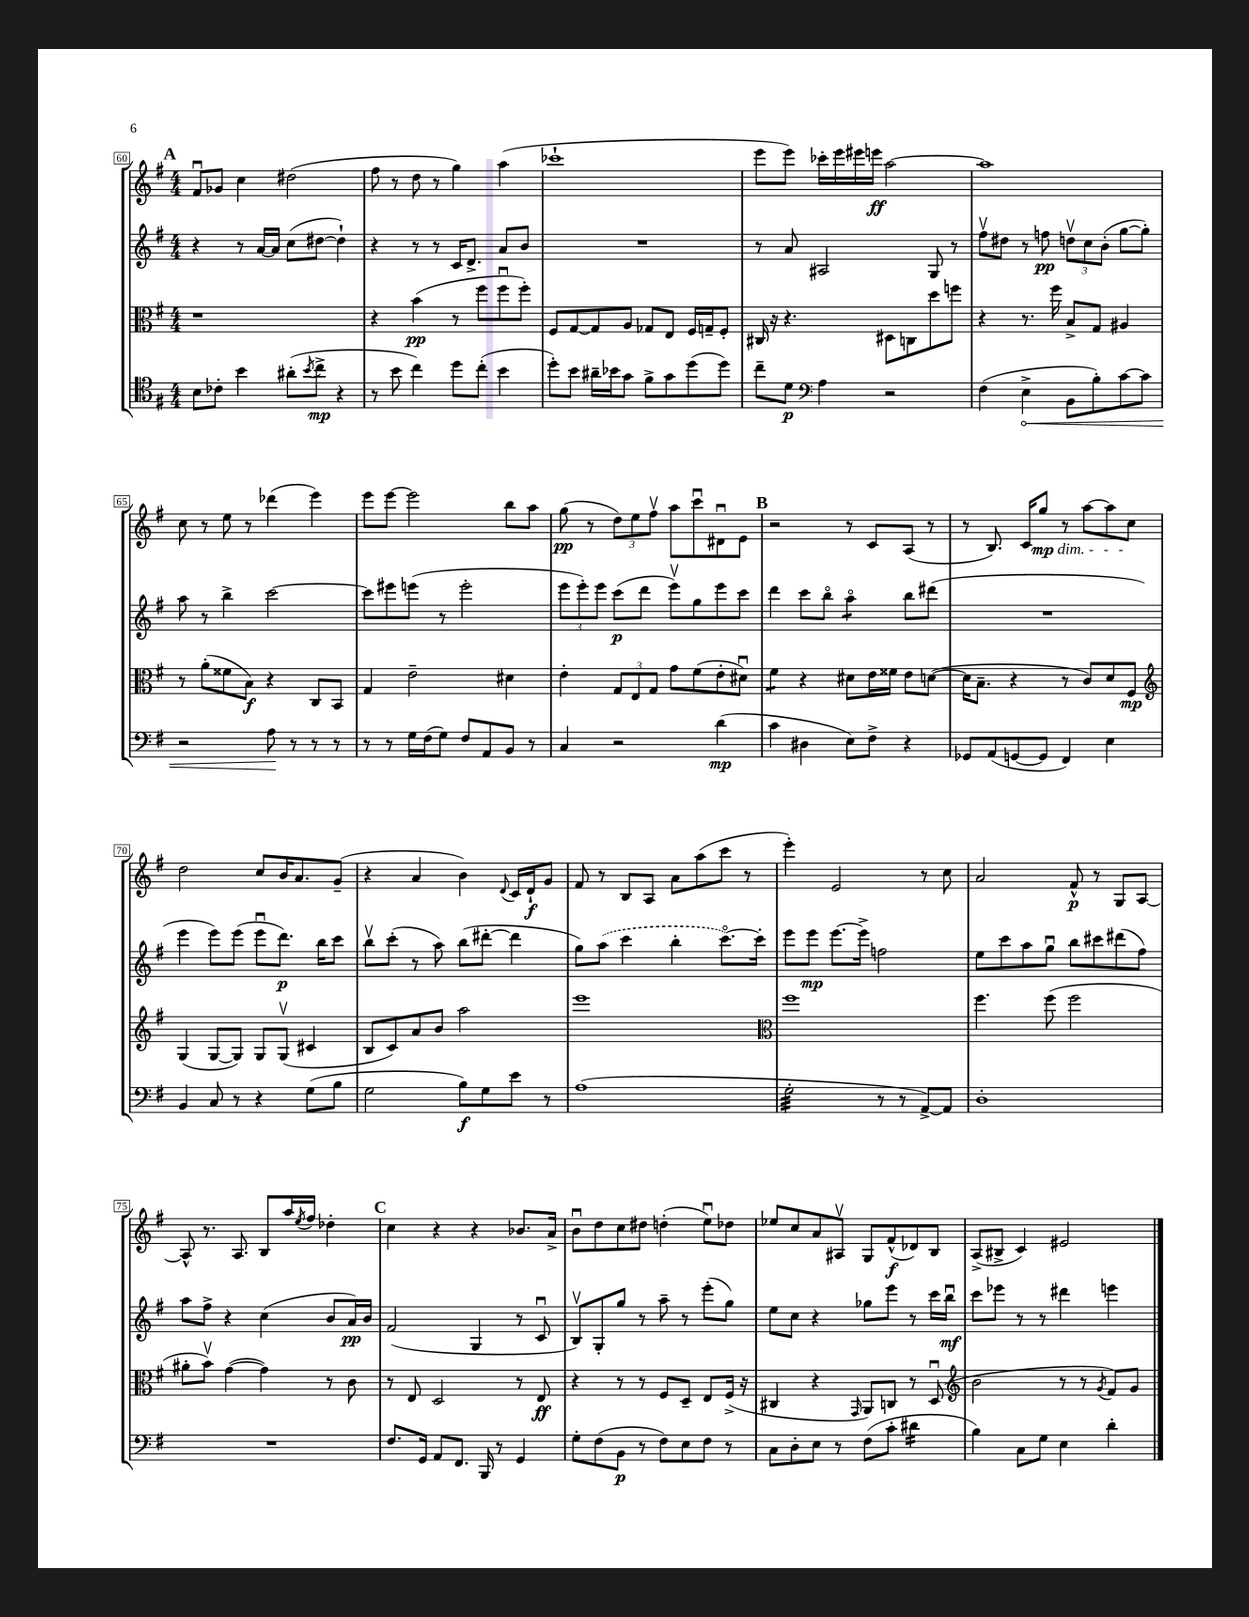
<<
\new StaffGroup <<
\new Staff = "s0" {
    \clef treble \key g \major \numericTimeSignature \time 4/4
    \mark \markup { \bold "A" } fis'8\downbow ges'8 c''4 dis''2( |
    fis''8 r8 d''8 r8 g''4) a''4( |
    ces'''1-! |
    e'''8 e'''8) ces'''16-. e'''16 eis'''16 e'''16\ff a''2~ |
    a''1 |
    c''8 r8 e''8 r8 des'''4( e'''4) |
    e'''8 e'''8~ e'''2 b''8 a''8 |
    g''8\pp( r8 \tuplet 3/2 { d''8) e''8 fis''8\upbow } a''8 c'''8\downbow dis'8\downbow e'8 |
    \mark \markup { \bold "B" } r2 r8 c'8 a8( r8 |
    r8 b8.) c'16 g''8\mp\dim r8 a''8~ a''8 c''8\! |
    d''2 c''8 b'16 a'8. g'8--( |
    r4 a'4 b'4) \appoggiatura { d'8 } c'16 d'16-!\f g'8 |
    fis'8 r8 b8 a8 a'8 a''8( c'''8 r8 |
    e'''4-.) e'2 r8 c''8 |
    a'2 fis'8-^\p r8 g8 a8~ |
    a8-^ r8. a8. b8 a''16 \acciaccatura { e''8 } fis''16 des''4-. |
    \mark \markup { \bold "C" } c''4 r4 r4 bes'8. a'16-> |
    b'8\downbow d''8 c''8 dis''8 d''4-.( e''8\downbow) des''8 |
    ees''8 c''8 a'8 ais8\upbow g8 fis'8-^\f( des'8) b8 |
    a8->( bis8-> c'4) eis'2 \bar "|." |
}
\new Staff = "s1" {
    \clef treble \key g \major \numericTimeSignature \time 4/4
    \mark \markup { \bold "A" } r4 r8 a'16~ a'16 c''8( dis''8~ dis''4-!) |
    r4 r8 r8 c'16 d'8.-> a'8 b'8 |
    R1 |
    r8 a'8 ais2 g8 r8 |
    fis''8\upbow dis''8 r8 f''8\pp \tuplet 3/2 { d''8\upbow c''8 b'8-.( } g''8~ g''8-.) |
    a''8 r8 b''4-> c'''2~ |
    c'''8 eis'''8 e'''8( r8 e'''2-. |
    \tuplet 3/2 { e'''8 e'''8-.) e'''8 } c'''8\p( d'''8 e'''8\upbow) g''8 e'''8 c'''8 |
    \mark \markup { \bold "B" } d'''4 c'''8 b''8\flageolet a''4:8\flageolet b''8 dis'''8( |
    R1 |
    e'''4 e'''8) e'''8( e'''8\downbow d'''8.\p) b''16 c'''8 |
    b''8\upbow c'''8-.( r8 a''8) b''8( dis'''8~-. dis'''4 |
    g''8) \once \slurDashed a''8( c'''4 b''4-. c'''8.~\flageolet) c'''16-. |
    e'''8 e'''8\mp e'''8.~ e'''16-> f''2 |
    e''8 c'''8 a''8 g''8\downbow b''8 cis'''8 dis'''8( fis''8) |
    a''8 fis''8-> r4 c''4( b'8 a'16\pp) b'16 |
    \mark \markup { \bold "C" } fis'2( g4 r8 c'8\downbow |
    b8\upbow) g8-. g''8 r8 a''8-- r8 e'''8-.( g''8) |
    e''8 c''8 r4 ges''8 e'''8 r8 c'''16 b''16\downbow\mf |
    c'''8 ees'''8 r8 r8 dis'''4 e'''4 \bar "|." |
}
\new Staff = "s2" {
    \clef alto \key g \major \numericTimeSignature \time 4/4
    \mark \markup { \bold "A" } r1 |
    r4 b'4\pp( r8 fis''8 fis''8\downbow fis''8-.) |
    fis8 g8~ g8 a8 ges8 e8 fis16 g16-- fis8-. |
    cis16 r16 r4. dis8 c8 d''8 f''8 |
    r4 r8. fis''16 b8-> g8 ais4 |
    r8 a'8-.( fisis'8 b8\f) r4 c8 b,8 |
    g4 e'2-- dis'4 |
    e'4-. \tuplet 3/2 { g8 e8 g8 } g'8 fis'8( e'8-. dis'8\downbow) |
    \mark \markup { \bold "B" } fis'4:8 r4 dis'8 e'16 fisis'16 e'8 d'8~( |
    d'16 b8.-- r4 r8 c'8) d'8 fis8\mp |
    \clef treble g4( g8~ g8) g8 g8\upbow( cis'4 |
    b8 c'8) a'8 b'8 a''2 |
    e'''1 |
    \clef alto fis''1 |
    fis''4. fis''8( fis''2 |
    ais'8-. b'8\upbow) g'4~( g'4) r8 c'8 |
    \mark \markup { \bold "C" } r8 e8 d2 r8 e8\ff |
    r4 r8 r8 fis8 d8-- e8 fis16->( r16 |
    cis4 r4 \grace { g,16 } a,8) c8 r8 d8\downbow( |
    \clef treble b'2 r8 r8 \acciaccatura { g'8 } fis'8) g'8 \bar "|." |
}
\new Staff = "s3" {
    \clef tenor \key g \major \numericTimeSignature \time 4/4
    \mark \markup { \bold "A" } b8 ces'8-. b'4 ais'8-.( \acciaccatura { b'8 } c''8->\mp r4 |
    r8 b'8 c''4) d''8 c''8-.( b'4 |
    d''8-.) b'8 ais'16-- bes'16 g'8 fis'8-> g'8 d''8( d''8) |
    c''8-- d'8\p \clef bass a4 r2 |
    fis4( \once \override Hairpin.circled-tip = ##t e4->\< b,8 b8-.) c'8~ c'8 |
    r2 a8\! r8 r8 r8 |
    r8 r8 g16 fis16( g8) fis8 a,8 b,8 r8 |
    c4 r2 d'4\mp( |
    \mark \markup { \bold "B" } c'4 dis4 e8) fis8-> r4 |
    ges,8 a,8( g,8~ g,8 fis,4) e4 |
    b,4 c8 r8 r4 g8( b8 |
    g2 b8\f) g8 e'8 r8 |
    a1( |
    g2:32-. r8 r8 a,8~->) a,8 |
    d1-. |
    R1 |
    \mark \markup { \bold "C" } fis8. g,16 a,8 fis,8. b,,16 r8 g,4 |
    g8-. fis8( b,8\p r8 fis8) e8 fis8 r8 |
    c8 d8-. e8 r8 fis8( c'8-. dis'4:16 |
    b4) c8 g8 e4 d'4-. \bar "|." |
}
>>
>>
\layout { \context { \Score currentBarNumber = #60 \override BarNumber.stencil = #(make-stencil-boxer 0.1 0.3 ly:text-interface::print) } }
